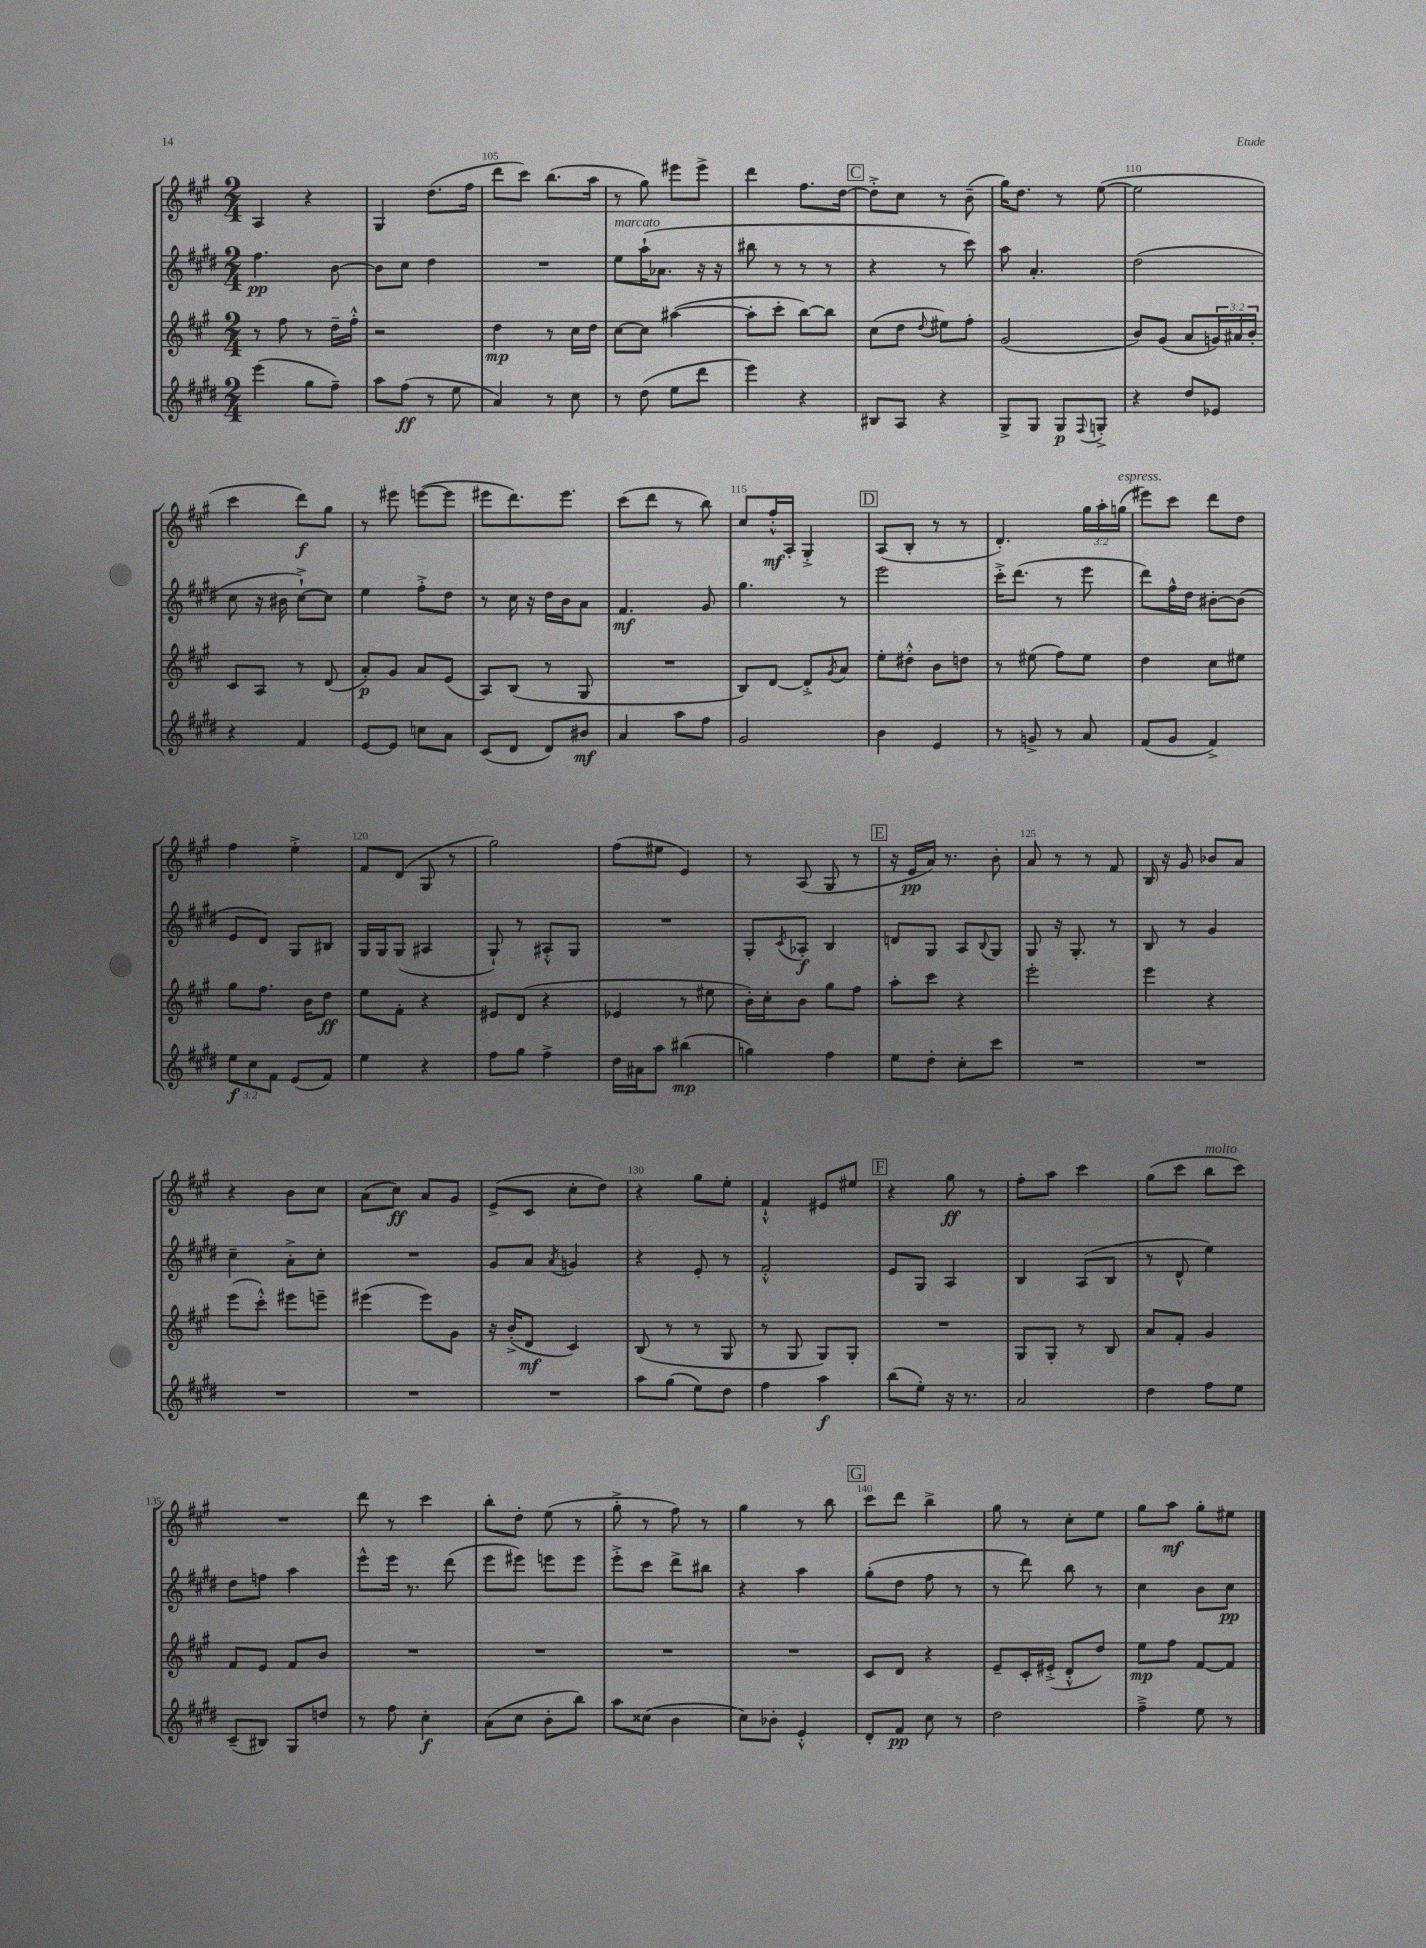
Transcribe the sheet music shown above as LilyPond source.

<<
\new StaffGroup <<
\new Staff = "s0" {
    \clef treble \key a \major \numericTimeSignature \time 2/4 \override Staff.TupletNumber.text = #tuplet-number::calc-fraction-text
    a4 r4 |
    gis4 d''8.( fis''16 |
    d'''8 cis'''8) b''8.( a''16 |
    r8 gis''8) eis'''8 eis'''8-> |
    d'''4 fis''8. d''16~ |
    \mark \markup { \box "C" } d''8-.-> cis''8 r8 b'8--( |
    gis''16) d''8. r8 e''8~( |
    e''2 |
    cis'''4 d'''8\f) gis''8 |
    r8 eis'''8 e'''8~( e'''8 |
    eis'''8 d'''8.) eis'''8. |
    cis'''8( d'''8 r8 b''8) |
    cis''8 fis''16-.-^\mf a16-. gis4-.-> |
    \mark \markup { \box "D" } a8( b8-. r8 r8 |
    d'4.-.) \tuplet 3/2 { gis''16 a''16-. g''16^\markup { \italic "espress." }( } |
    eis'''8) cis'''8 d'''8 d''8 |
    fis''4 e''4-.-> |
    fis'8 d'8( gis8 r8 |
    gis''2) |
    fis''8( eis''8 e'4) |
    r8 a8( gis8 r8 |
    \mark \markup { \box "E" } r16 e'16\pp a'16) r8. b'8-. |
    a'8 r8 r8 fis'8 |
    b16 r16 gis'8 bes'8 a'8 |
    r4 b'8 cis''8 |
    a'8( cis''8\ff) a'8 gis'8 |
    e'8->( cis'8 cis''8-. d''8) |
    r4 gis''8 e''8-. |
    fis'4-!-^ eis'8 eis''8 |
    \mark \markup { \box "F" } r4 gis''8\ff r8 |
    fis''8-. a''8 cis'''4 |
    gis''8( cis'''8 b''8^\markup { \italic "molto" } cis'''8) |
    R2 |
    d'''8 r8 cis'''4 |
    b''8-. d''8-. e''8( r8 |
    gis''8-.-> r8 fis''8) r8 |
    gis''4 r8 b''8 |
    \mark \markup { \box "G" } cis'''8 d'''8 b''4-> |
    gis''8 r8 cis''8-. e''8 |
    gis''8 a''8\mf gis''8-. eis''8 \bar "|." |
}
\new Staff = "s1" {
    \clef treble \key e \major \numericTimeSignature \time 2/4
    fis''4.\pp b'8~ |
    b'8 cis''8 dis''4 |
    R2 |
    e''8^\markup { \italic "marcato" } a''16-!( aes'8. r16 r16 |
    bis''8 r8 r8 r8 |
    \mark \markup { \box "C" } r4 r8 cis'''8) |
    a''8 a'4.-. |
    dis''2( |
    cis''8 r16 bis'16 cis''8~-!->) cis''8 |
    e''4 fis''8-.-> dis''8 |
    r8 cis''16 r16 dis''16 b'16 a'8 |
    fis'4.\mf gis'8 |
    gis''4. r8 |
    \mark \markup { \box "D" } e'''2 |
    cis'''16-.-> dis'''8.( r8 e'''8 |
    dis'''8) fis''16-^ dis''16 bis'8~-. bis'8( |
    e'8 dis'8) gis8 bis8 |
    gis16 gis16 gis8( ais4 |
    gis8-!) r8 ais8-.-^ gis8 |
    R2 |
    gis8-. \acciaccatura { cis'8 } aes8-.\f b4 |
    \mark \markup { \box "E" } d'8 gis8 a8 \appoggiatura { b8 } gis8 |
    gis8 r16 gis8.-. r8 |
    b8 r8 gis'4 |
    cis''4-- a'8-.-> cis''8-. |
    R2 |
    gis'8 a'8 \acciaccatura { a'8 } g'4 |
    r4 e'8-. r8 |
    fis'2-.-^ |
    \mark \markup { \box "F" } e'8 gis8 a4 |
    b4 a8( b8 |
    r8 dis'8-^ e''4) |
    dis''8 f''8 a''4 |
    e'''8-^ e'''16 r8. dis'''8( |
    e'''8 eis'''8) e'''8 e'''8 |
    e'''8-.-> cis'''8 dis'''8-> bis''8 |
    r4 a''4 |
    \mark \markup { \box "G" } gis''8-.( dis''8 fis''8 r8 |
    r8 dis'''8) b''8 r8 |
    cis''4 b'8 cis''8\pp \bar "|." |
}
\new Staff = "s2" {
    \clef treble \key a \major \numericTimeSignature \time 2/4 \override Staff.TupletNumber.text = #tuplet-number::calc-fraction-text
    r8 fis''8 r8 d''16-- fis''16-.-^ |
    r2 |
    d''4\mp r8 cis''16 d''16 |
    cis''8~ cis''8 ais''4~( |
    ais''8-. cis'''8-. b''8~) b''8 |
    \mark \markup { \box "C" } cis''8( d''8 \appoggiatura { d''8 } eis''8) fis''8-. |
    gis'2( |
    b'8) gis'8( a'8 \tuplet 3/2 { g'16) ais'16 b'16-. } |
    cis'8 a8 r8 d'8( |
    a'8-.\p) gis'8 a'8 e'8( |
    a8) b8( r8 gis8 |
    R2 |
    b8) d'8~ d'8-.-> \acciaccatura { gis'8 } a'8 |
    \mark \markup { \box "D" } e''8-. dis''8-.-^ b'8 d''8 |
    r8 eis''8( fis''8) eis''8 |
    d''4 cis''8 eis''8 |
    gis''8 fis''8. b'16 d''8\ff |
    e''8 fis'8-. r4 |
    eis'8 d'8( r4 |
    ees'4 r8 eis''8 |
    b'16-.) cis''16-. b'8 gis''8 fis''8 |
    \mark \markup { \box "E" } a''8-. cis'''8 r4 |
    e'''2-. |
    e'''4 r4 |
    e'''8( cis'''8-.-^) eis'''8 e'''8-- |
    eis'''4( eis'''8) gis'8 |
    r16 b'16-.->( d'8\mf cis'4) |
    b8( r8 r8 gis8 |
    r8 gis8 gis8) gis8-. |
    \mark \markup { \box "F" } R2 |
    gis8 gis8-. r8 b8 |
    a'8 fis'8-. gis'4 |
    fis'8 e'8 fis'8 b'8 |
    R2 |
    R2 |
    R2 |
    R2 |
    \mark \markup { \box "G" } cis'8 d'8 r4 |
    e'8-- cis'16-. eis'16-.->( d'8-.-^ d''8) |
    e''8\mp fis''8 fis'8~ fis'8 \bar "|." |
}
\new Staff = "s3" {
    \clef treble \key e \major \numericTimeSignature \time 2/4 \override Staff.TupletNumber.text = #tuplet-number::calc-fraction-text
    e'''4( gis''8 fis''8--) |
    a''8 fis''8\ff( r8 e''8 |
    a'4) r8 cis''8 |
    r8 dis''8( e''8 dis'''8 |
    e'''4) r4 |
    \mark \markup { \box "C" } bis8 a8 r4 |
    gis8-> gis8 gis8\p \appoggiatura { fis8 } g8-.-> |
    r4 dis''8 ees'8 |
    r4 fis'4 |
    e'8~ e'8 c''8 a'8 |
    cis'8( dis'8 dis'8) bis'8\mf |
    a'4 a''8 fis''8 |
    gis'2 |
    \mark \markup { \box "D" } b'4 e'4 |
    r8 g'8-> r8 a'8 |
    fis'8( gis'8 fis'4->) |
    \tuplet 3/2 { e''8\f cis''8 fis'8 } e'8( fis'8) |
    e''4 r4 |
    fis''8 gis''8 fis''4-> |
    dis''16 ais'16 a''8 bis''4\mp( |
    g''4) fis''4 |
    \mark \markup { \box "E" } e''8 dis''8-. cis''8-. cis'''8 |
    R2 |
    R2 |
    R2 |
    R2 |
    R2 |
    a''8 gis''8( e''8) dis''8 |
    fis''4 a''4\f |
    \mark \markup { \box "F" } b''8( e''8-.) r16 r8. |
    a'2 |
    dis''4 fis''8 e''8 |
    cis'8--( bis8) gis8 d''8 |
    r8 fis''8 cis''4-.\f |
    a'8( cis''8 b'8-. b''8) |
    a''8 cisis''8( b'4 |
    cis''8) bes'8-. e'4-.-^ |
    \mark \markup { \box "G" } dis'8-. fis'8\pp cis''8 r8 |
    dis''2 |
    fis''4---> e''8 r8 \bar "|." |
}
>>
>>
\layout { \context { \Score currentBarNumber = #103 \override BarNumber.break-visibility = ##(#f #t #t) barNumberVisibility = #(every-nth-bar-number-visible 5) } }
